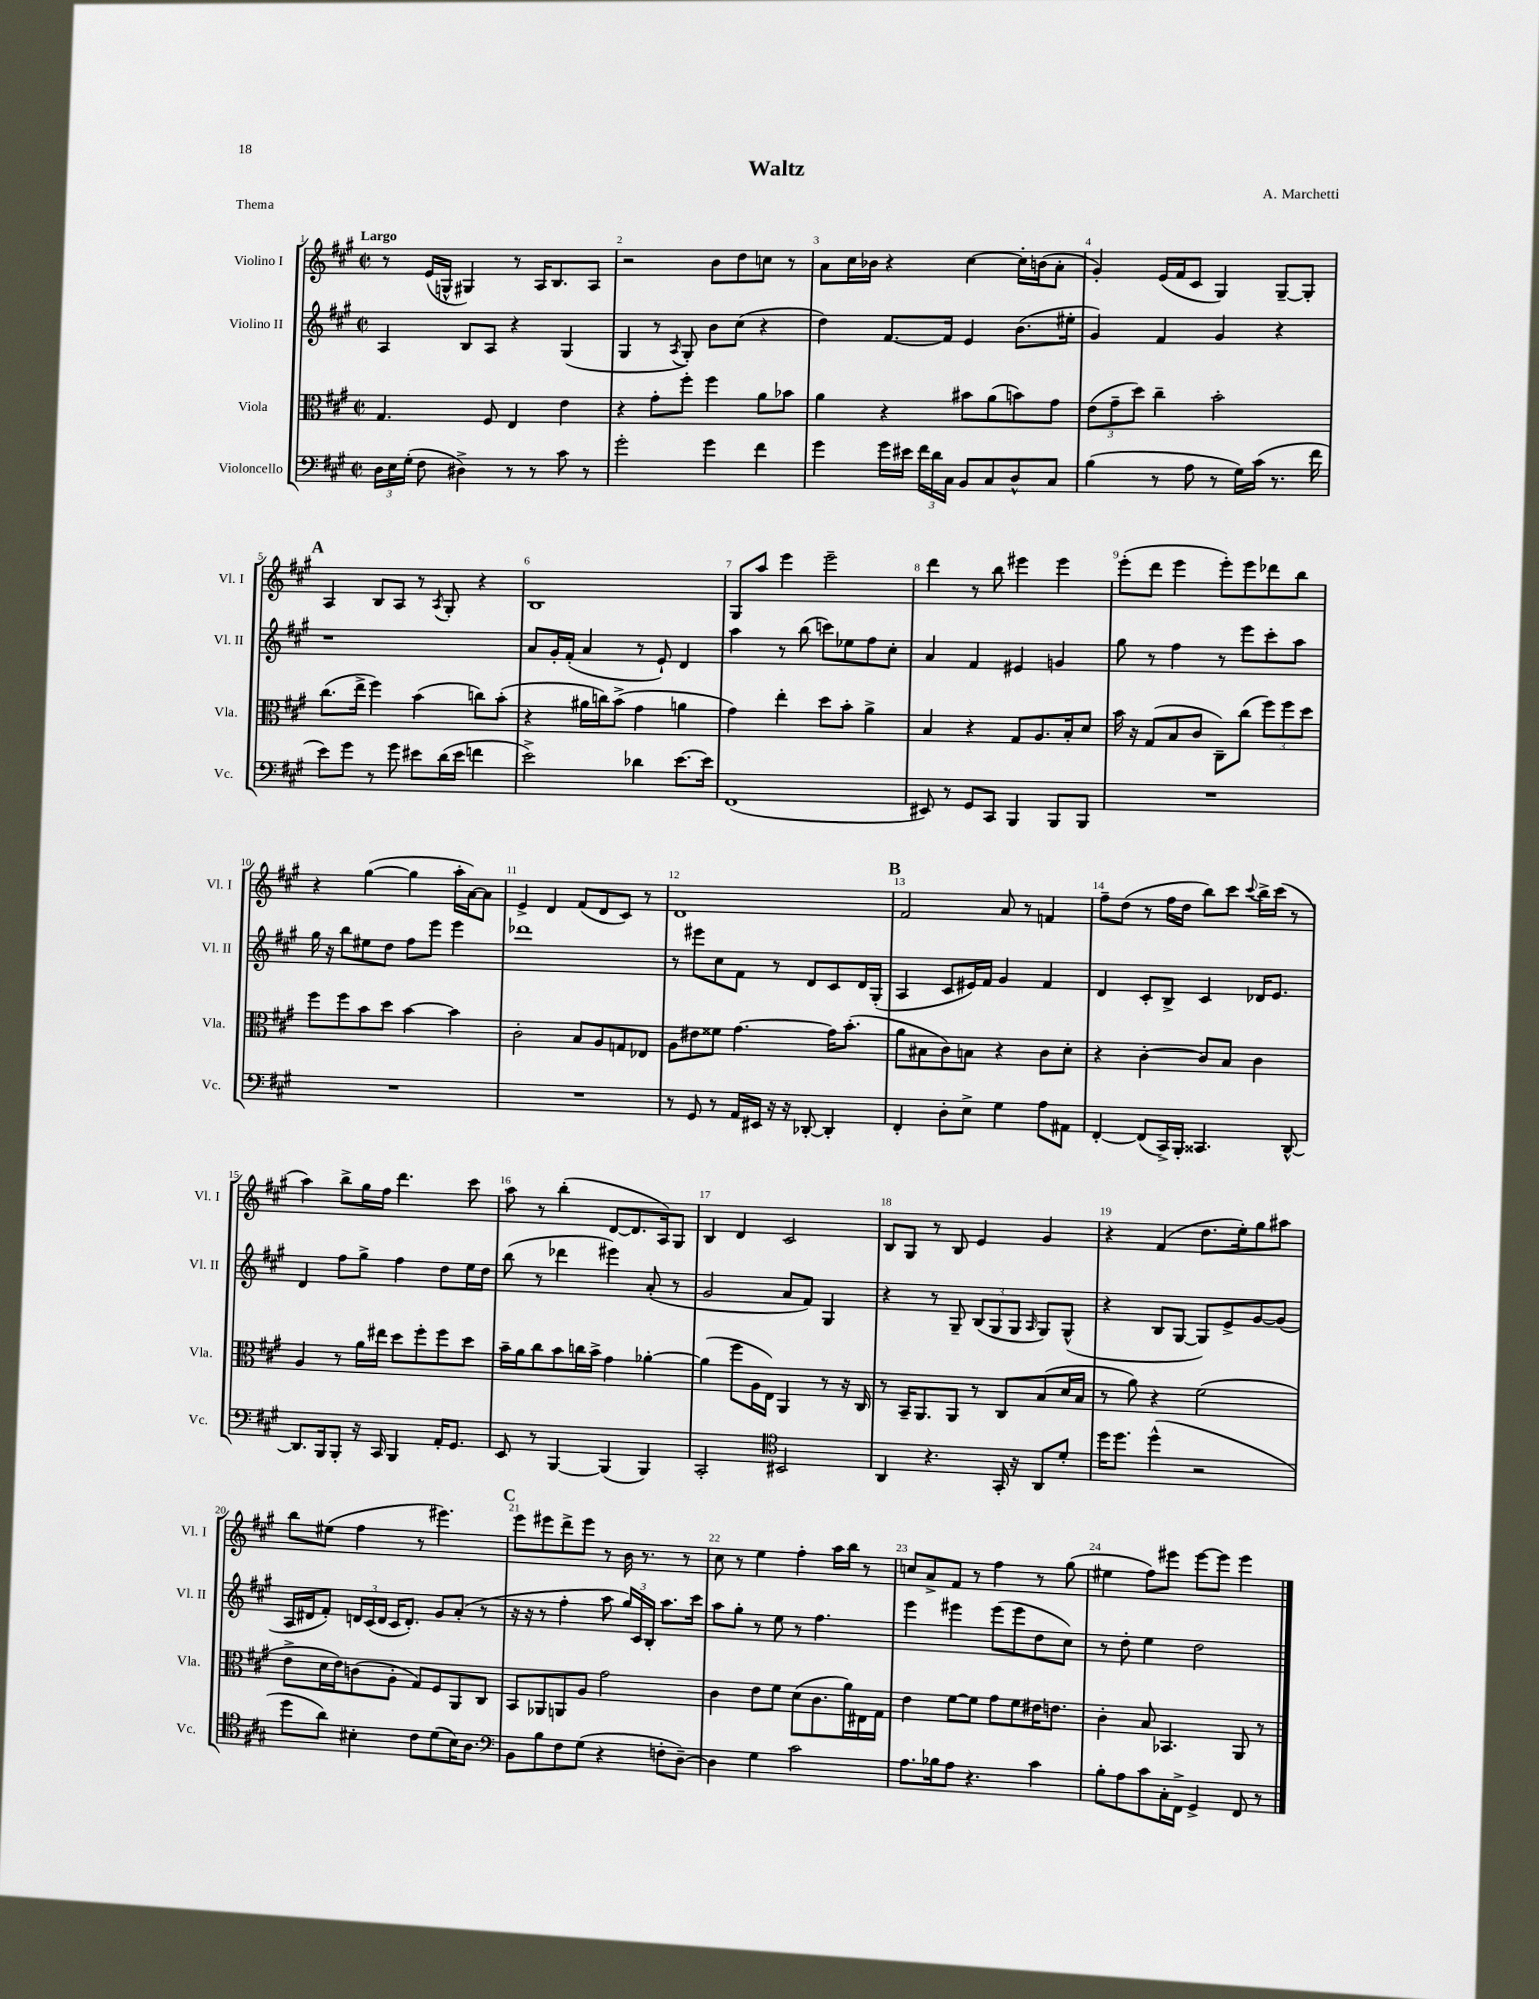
\header { title = "Waltz" composer = "A. Marchetti" piece = "Thema" }
<<
\new StaffGroup <<
\new Staff = "s0" \with { instrumentName = "Violino I" shortInstrumentName = "Vl. I" } {
    \clef treble \key a \major \defaultTimeSignature \time 2/2 \tempo "Largo"
    \autoBeamOff r8 e'16[( g16]-^ gis4) r8 a16[ b8. a8] |
    r2 b'8[ d''8 c''8] r8 |
    a'8[ cis''16 bes'16] r4 cis''4~ cis''16[-. b'16( a'8]-. |
    gis'4-.) e'16[( fis'16 cis'8] gis4) gis8[~-- gis8]-. |
    \mark \markup { \bold "A" } a4 b8[ a8] r8 \acciaccatura { a8 } gis8-. r4 |
    b1 |
    gis8[ a''8] e'''4 e'''2-- |
    d'''4 r8 b''8 eis'''4 eis'''4 |
    e'''8[-.( d'''8] e'''4 e'''8[-.) e'''8 des'''8 b''8] |
    r4 gis''4~( gis''4 a''16[-. a'16~) a'8] |
    e'4-> d'4 fis'8[( d'8 cis'8]) r8 |
    d'1 |
    \mark \markup { \bold "B" } fis'2 a'8 r8 f'4 |
    fis''8[-- d''8]( r8 fis''16[ d''16] b''8[) cis'''8] \appoggiatura { cis'''8 } b''16[-> cis'''16]( r8 |
    a''4) b''8[-> gis''16 fis''16] d'''4. cis'''8 |
    a''8 r8 b''4-.( d'8[~ d'8. a16) gis8] |
    b4 d'4 cis'2 |
    b8[ gis8] r8 b8 e'4 gis'4 |
    r4 fis'4( d''8.[ e''16-.) gis''8 ais''8] |
    b''8[ eis''8]( fis''4 r8 eis'''4.) |
    \mark \markup { \bold "C" } e'''8[ eis'''8 d'''8-> eis'''8] r8 b'16 r8. r8 |
    cis''8 r8 e''4 fis''4-. a''16[ b''16] r8 |
    c''8[ a'8-> fis'8] r8 fis''4 r8 gis''8( |
    eis''4 fis''8[) eis'''8] eis'''8[~ eis'''8] eis'''4 \bar "|." |
}
\new Staff = "s1" \with { instrumentName = "Violino II" shortInstrumentName = "Vl. II" } {
    \clef treble \key a \major \defaultTimeSignature \time 2/2
    \autoBeamOff a4 b8[ a8] r4 gis4( |
    gis4 r8 \acciaccatura { a8 } gis8-.) b'8[ cis''8]( r4 |
    d''4) fis'8.[~ fis'16] e'4 b'8.[( eis''16]-. |
    gis'4) fis'4 gis'4 r4 |
    \mark \markup { \bold "A" } r1 |
    a'8[ gis'16-. fis'16]-.( a'4 r8 e'8-!) d'4 |
    a''4 r8 b''8( c'''8[) ees''8 fis''8 cis''8]-. |
    a'4 fis'4 eis'4 g'4 |
    gis''8 r8 fis''4 r8 e'''8[ cis'''8-. a''8] |
    gis''16 r16 b''8[ eis''8 d''8] fis''8[ e'''8] e'''4 |
    des'''1 |
    r8 eis'''8[ cis''8 fis'8] r8 d'8[ cis'8 d'16 gis16]-.( |
    \mark \markup { \bold "B" } a4 cis'8[ eis'16) fis'16] gis'4 fis'4 |
    d'4 cis'8[-. b8]-> cis'4 des'16[ e'8.] |
    d'4 fis''8[ gis''8]-> fis''4 d''8[ e''16 d''16] |
    b''8( r8 des'''4 eis'''4) a'8-.( r8 |
    gis'2 a'8[ fis'8]) gis4 |
    r4 r8 gis8-- \tuplet 3/2 { b8[( gis8 gis8] } \grace { a16 } gis8[) gis8]-^( |
    r4 b8[ gis8]~ gis8[) e'8-> gis'8~ gis'8]( |
    a16[ dis'16 fis'8]-.) \tuplet 3/2 { d'16[ cis'16( d'16] } cis'16[ d'8.]-.) gis'8[ a'8]-.( r8 |
    \mark \markup { \bold "C" } r16 r16 r8 fis''4-. a''8 \tuplet 3/2 { gis''16[) cis'16 b16]-. } a''8.[ cis'''16] |
    a''8[ gis''8]-. r8 e''8 r8 fis''4. |
    e'''4 eis'''4 eis'''8[( eis'''8 d''8 cis''8]) |
    r8 d''8-. e''4 d''2 \bar "|." |
}
\new Staff = "s2" \with { instrumentName = "Viola" shortInstrumentName = "Vla." } {
    \clef alto \key a \major \defaultTimeSignature \time 2/2
    \autoBeamOff gis4. fis8 e4 e'4 |
    r4 gis'8[-. fis''8]-. fis''4 a'8[ bes'8] |
    a'4 r4 bis'8[ a'8( b'8) gis'8] |
    \tuplet 3/2 { e'8[( gis'8-- d''8]) } cis''4-- b'2-. |
    \mark \markup { \bold "A" } cis''8.[( e''16]-> fis''4) b'4( c''8[) b'8]-.( |
    r4 ais'16[ c''16) b'8]->( gis'4 a'4 |
    gis'4) e''4-. d''8[ b'8]-. a'4-> |
    b4 r4 gis8[ a8. b16-. d'8] |
    b'16 r16 gis8[( b8 cis'8] cis8[--) cis''8]( \tuplet 3/2 { fis''8[) fis''8 d''8] } |
    fis''8[ fis''8 b'8 d''8] b'4~ b'4 |
    cis'2-. b8[ a8 g8 ees8] |
    a8[ eis'8 fisis'8] gis'4.~ gis'16[ b'8.]-.( |
    \mark \markup { \bold "B" } a'8[ bis8 cis'8) b8] r4 cis'8[ d'8]-. |
    r4 cis'4~-. cis'8[ b8] cis'4 |
    a4 r8 a'16[ eis''16] d''8[ fis''8-. fis''8 d''8] |
    b'16[-- a'16 cis''8 b'8 c''16 b'16]-> gis'4 aes'4~-. |
    aes'4( fis''8[ a16 e16]) a,4 r8 r16 cis16 |
    r8 b,16[-- a,8. a,8] r8 cis8[ b8( d'16 b16] |
    r8 a'8) r4 fis'2( |
    e'8[-> d'16 e'16) c'8( a8]-. gis8[) fis8 a,8 cis8] |
    \mark \markup { \bold "C" } b,8[ aes,8 a,8 a8] gis'2 |
    cis'4 e'8[ fis'8] d'8[( cis'8. a'16) eis16 gis16] |
    e'4 fis'8[~ fis'8] gis'8[ fis'8 eis'16 e'8.] |
    cis'4-. b8 bes,4. a,8 r8 \bar "|." |
}
\new Staff = "s3" \with { instrumentName = "Violoncello" shortInstrumentName = "Vc." } {
    \clef bass \key a \major \defaultTimeSignature \time 2/2
    \autoBeamOff \tuplet 3/2 { d16[ e16 gis16]-.( } fis8 dis4->) r8 r8 cis'8 r8 |
    gis'2-. gis'4 fis'4 |
    gis'4 gis'16[ eis'16] \tuplet 3/2 { fis'16[ d'16 cis16] } b,8[ cis8 d8-^ cis8] |
    b4( r8 a8 r8 gis16[) cis'16]( r8. fis'16 |
    \mark \markup { \bold "A" } e'8[) gis'8] r8 gis'8 eis'8[ d'16( eis'16] f'4 |
    e'2->) des'4 e'8.[~ e'16] |
    fis,1( |
    eis,8) r8 gis,8[ cis,8] b,,4 b,,8[ b,,8] |
    R1 |
    R1 |
    R1 |
    r8 gis,8 r8 a,16[ eis,16] r16 r16 des,8~-. des,4-. |
    \mark \markup { \bold "B" } fis,4-. d8[-. e8]-> gis4 a8[ ais,8] |
    fis,4~-. fis,8[( cis,16->) b,,16]-. cisis,4. d,8~-^ |
    d,8.[ b,,16 b,,8]-. r16 cis,16 b,,4 a,16[-. gis,8.] |
    e,8 r8 b,,4~ b,,4( b,,4) |
    cis,2-. \clef tenor bis,2 |
    a,4 r4. gis,16-. r16 a,8[ d'8]-. |
    d''16[ d''8.] d''4-^( r2 |
    d''8[ a'8]) bis4-. cis'8[ d'8( bis16) a8.] |
    \mark \markup { \bold "C" } \clef bass b,8[ b8 fis8 gis8]( r4 f8[-. d8]~--) |
    d4 gis4 cis'2 |
    a8.[ bes16 a8] r4. cis'4 |
    b8[-. a8 cis'8 cis16-. fis,16]-> gis,4-> fis,8 r8 \bar "|." |
}
>>
>>
\layout { \context { \Score \override BarNumber.break-visibility = ##(#f #t #t) barNumberVisibility = #all-bar-numbers-visible } }
